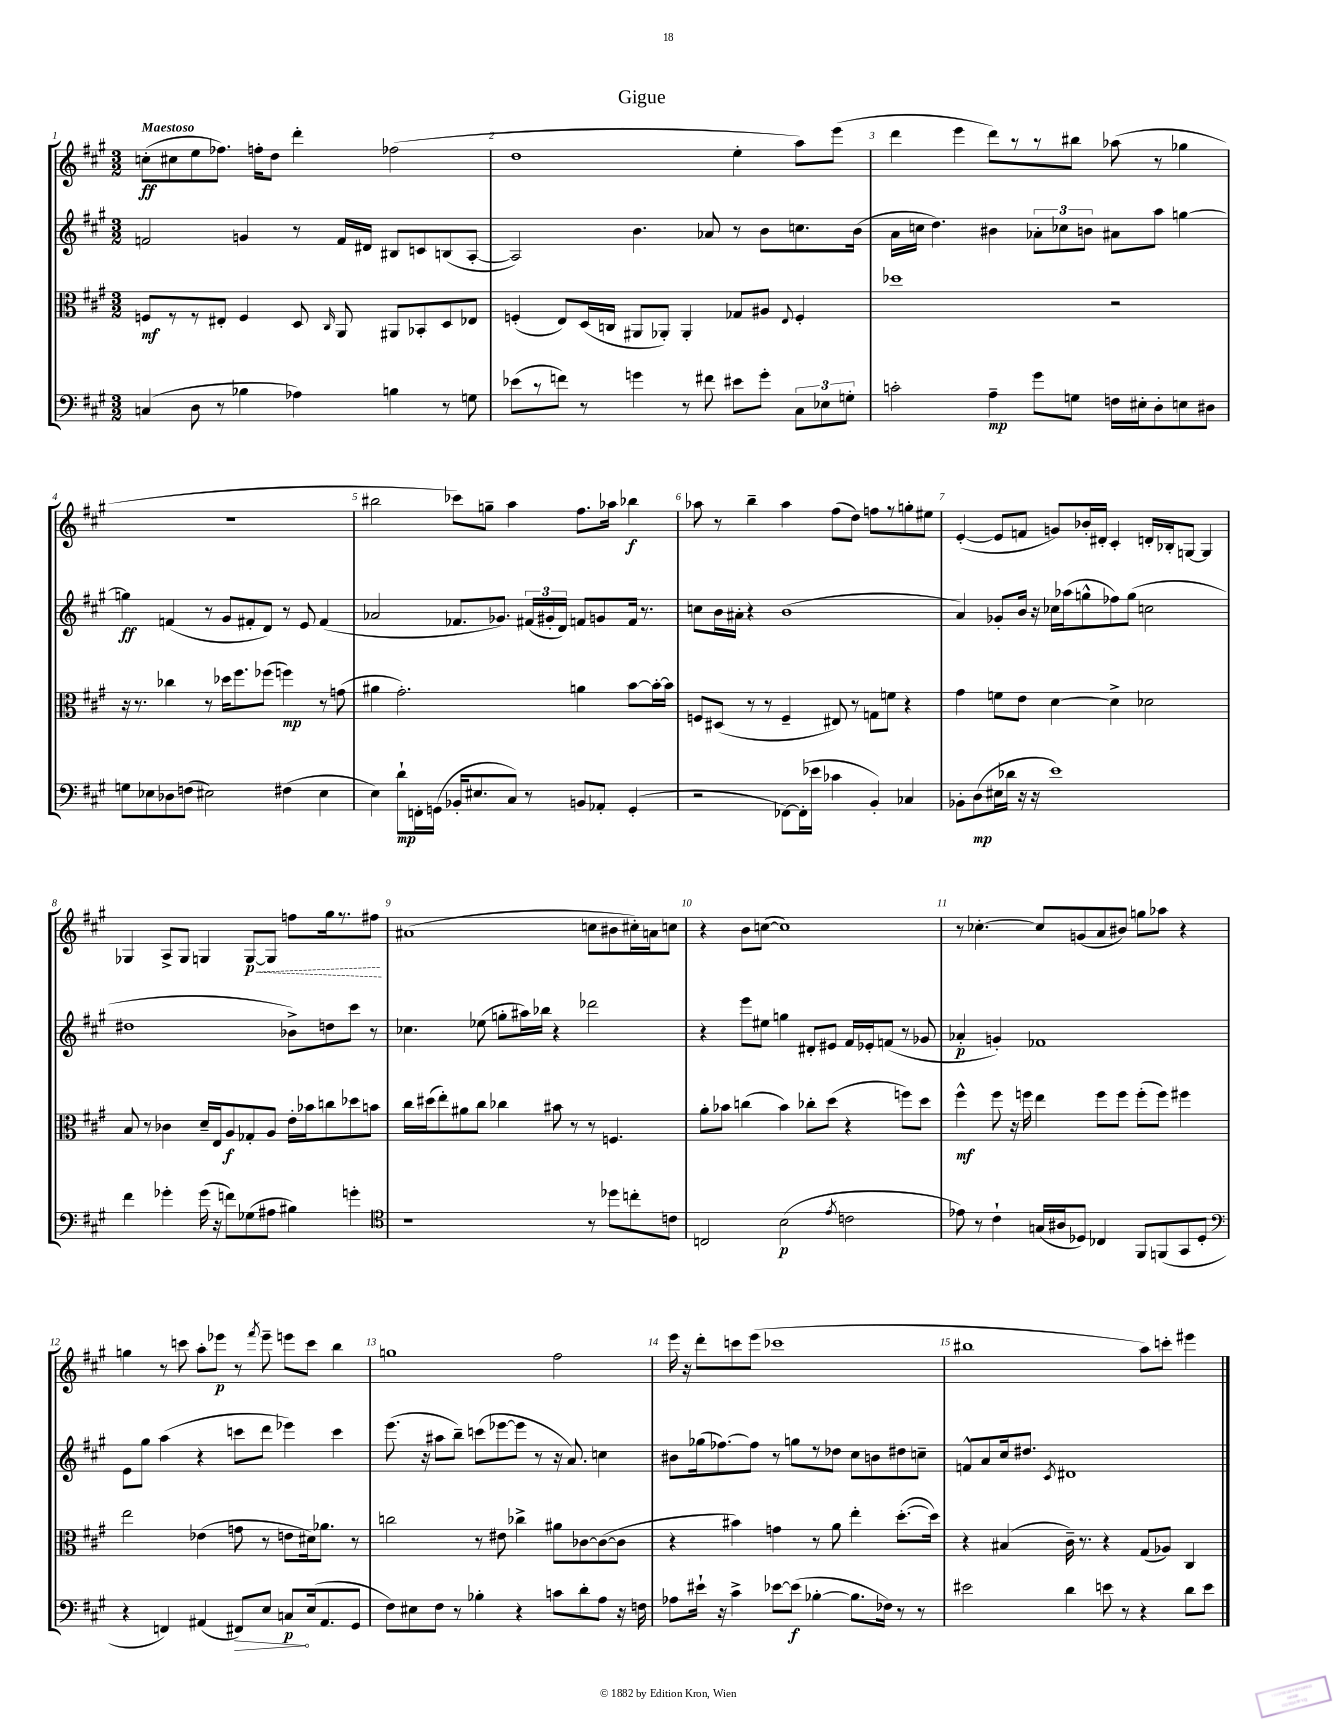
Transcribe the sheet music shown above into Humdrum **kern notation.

**kern	**kern	**kern	**kern
*staff4	*staff3	*staff2	*staff1
*clefF4	*clefC3	*clefG2	*clefG2
*k[f#c#g#]	*k[f#c#g#]	*k[f#c#g#]	*k[f#c#g#]
*M3/2	*M3/2	*M3/2	*M3/2
(4C	8F	2f	(8cc'
.	8r	.	8cc#
8D	8r	.	8ee
8r	8E#'	.	8.ff-)
4B-	4F	4g	.
.	.	.	16ff'
.	.	.	8dd
4A-)	8D	8r	4ddd'
.	16qqC#	.	.
.	8AA	16f	.
.	.	16d#	.
4B	8AA#	8B#	(2ff-
.	8BB-'	8c	.
8r	8D	(8B	.
8G	8E-	[8A'	.
=	=	=	=
(8e-	(4F'	2A])	1dd
8r	.	.	.
8f)	8E)	.	.
8r	(16D	.	.
.	16C	.	.
4g	8AA#	4.b	.
.	8AA-')	.	.
8r	4AA-'	.	.
8f#	.	8a-	.
8e#	8G-	8r	4ee'
8g'	8A#	8b	.
.	8qqE	.	.
12C#	4F'	8.cc	8aa)
12E-	.	.	.
.	.	.	(8eee
12G'	.	.	.
.	.	(16b	.
=	=	=	=
2c'	1dd-	16a	4ddd
.	.	16cc	.
.	.	4.dd)	.
.	.	.	4eee
4A~	.	4b#	8ddd)
.	.	.	8r
8g#	.	12a-'	8r
.	.	12cc-	.
8G	.	.	8bb#
.	.	12b	.
16F	2r	8a#	(8aa-
16E#'	.	.	.
8D'	.	8aa	8r
8E	.	[4gg	4gg-
8D#	.	.	.
=	=	=	=
8G	16r	4gg]	1.r
.	8.r	.	.
8E-	.	.	.
8D-	4cc-	(4f	.
(8F	.	.	.
2E#)	8r	8r	.
.	16dd-	8g#	.
.	8.ff#	.	.
.	.	8f#'	.
.	(8ff-	8d)	.
(4F#	4ff)	8r	.
.	.	8e	.
4E#	8r	(4f#	.
.	(8g	.	.
=	=	=	=
4E)	4a#	2a-	2bb#
8d`	2.g#')	.	.
16FF'	.	.	.
(16GG	.	.	.
16BB-'	.	8.f-	8ccc-)
8.E#	.	.	.
.	.	.	8gg~
.	.	8.g-)	.
8C#)	.	.	4aa
8r	.	(24f#	.
.	.	24g#'	.
.	.	24d)	.
8BB	4a	8f	8.ff#
8AA-'	.	8g	.
.	.	.	16aa-
(4GG'	[8b	16f	4bb-
.	.	8.r	.
.	16b'_	.	.
.	16b]	.	.
=	=	=	=
2r	8F	8cc	8aa-
.	(8D#	16b	8r
.	.	16a#'	.
.	8r	4r	4bb~
.	8r	.	.
[8FF-)	4F~	(1b	4aa-
(16FF-']	.	.	.
16e-	.	.	.
4c-	8E#)	.	(8ff#
.	8r	.	8dd)
4BB')	8G	.	8ff
.	8f	.	8r
4C-	4r	.	8gg'
.	.	.	8ee#
=	=	=	=
8BB-'	4g#	4a)	([4e'
(8D	.	.	.
16E#	8f	8g-'	8e]
16d-	.	.	.
16r	8e	16b	8f
16r	.	16r	.
1e)	[4d	16cc-	8g)
.	.	(16aa-	.
.	.	8gg^^	16b-'
.	.	.	16d#'
.	4d^]	8ff-)	4c#'
.	.	(8gg	.
.	2d-	2cc	16d'
.	.	.	16B-'
.	.	.	[8G
.	.	.	4G]
=	=	=	=
4f#	8B	1dd#	4G-
.	8r	.	.
4g-'	4c-	.	8A^
.	.	.	8G-
(16g-	16d~	.	4G
16r	16E	.	.
8f)	8A	.	.
(8G-	8G-'	.	[8G
8A#	8A	.	8G]
4B#)	16e'	8b-^)	8ff
.	16b-	.	.
.	8cc	8dd	16gg#
.	.	.	8.r
4g'	8dd-	8ccc#	.
.	8b	8r	8ff#
=	=	=	=
*clefC4	*	*	*
1r	16cc#	4.cc-	(1a#
.	(16dd#	.	.
.	8ee')	.	.
.	8a#	.	.
.	8cc#	(8ee-	.
.	4cc-	8gg'	.
.	.	16aa#)	.
.	.	16bb-	.
.	8b#	4r	.
.	8r	.	.
8r	8r	2ddd-	8cc
8dd-	4.F	.	8b#
8cc'	.	.	16cc#')
.	.	.	16a
8c	.	.	8cc
=	=	=	=
2C	8a'	4r	4r
.	8b-	.	.
.	(4cc	8eee	8b
.	.	8ee#	([8cc
(2B	4b-)	4gg	1cc])
.	8cc-'	8d#'	.
.	(8dd	8e#	.
8qe	.	.	.
2c	4r	16f#	.
.	.	16e-'	.
.	.	(8f	.
.	8ff)	8r	.
.	8dd	8g-	.
=	=	=	=
8e-)	4ff#^^	4a-'	8r
8r	.	.	[4.cc-'
4c#`	8ff#	4g')	.
.	16r	.	.
.	16ff	.	.
(16G	4ee	1f-	8cc-]
16A#	.	.	.
8D-)	.	.	(8g
4C-	8ff	.	8a
.	8ff	.	8b#)
8FF#	(8ff'	.	8gg
(8FF	8ff)	.	8aa-
8GG#	4ff#	.	4r
8D-'	.	.	.
=	=	=	=
*clefF4	*	*	*
4r	2ee	8e	4gg
.	.	8gg#	.
4FF)	.	(4aa	8r
.	.	.	8ccc
(4AA#	(4e-	4r	8aa'
.	.	.	8eee-
8FF#)	8g	8ccc	8r
.	.	.	8qfff#
8E	8r	8ddd	8eee-~
8C	8e	4eee-)	8eee
(16E	16d#)	.	8ccc
8.AA#	8.a-	.	.
.	.	4ccc	4bb
8GG#	8r	.	.
=	=	=	=
8F#)	2cc	(8.eee	1gg
8E#	.	.	.
.	.	16r	.
8F#	.	8aa#	.
8r	.	8bb~)	.
4B-'	8r	(8ccc	.
.	8e#	[8eee-	.
4r	4cc-^	8eee-]	.
.	.	8r	.
8c	8a#	16r	2ff#
.	.	8.a)	.
8d'	[8c-	.	.
8A	(8c-_	4cc	.
16r	8c-]	.	.
16F	.	.	.
=	=	=	=
8A-	4r	8b#	16eee
.	.	.	16r
16e#`	.	(16gg-	8ddd'
16r	.	[8.ff-)	.
4c#^	4b#)	.	8ccc
.	.	8ff-]	(8eee
[8e-	4g	8r	1ccc-
(8e-]	.	8gg	.
[4B-'	8r	8r	.
.	8a	8dd-	.
8.B-]	4ee'	8cc#	.
.	.	8b	.
16F-)	.	.	.
8r	([8.dd'	8dd#	.
8r	.	8cc~	.
.	16dd])	.	.
=	=	=	=
2e#	4r	8f^^	1bb#
.	.	8a	.
.	(4B#	16cc#	.
.	.	8.dd#	.
.	.	8qc#	.
4d	16c#~)	1d#	.
.	8.r	.	.
8e	4r	.	.
8r	.	.	.
4r	(8G#	.	8aa)
.	8A-)	.	8ccc'
8d	4C#	.	4eee#
8e	.	.	.
==	==	==	==
*-	*-	*-	*-
